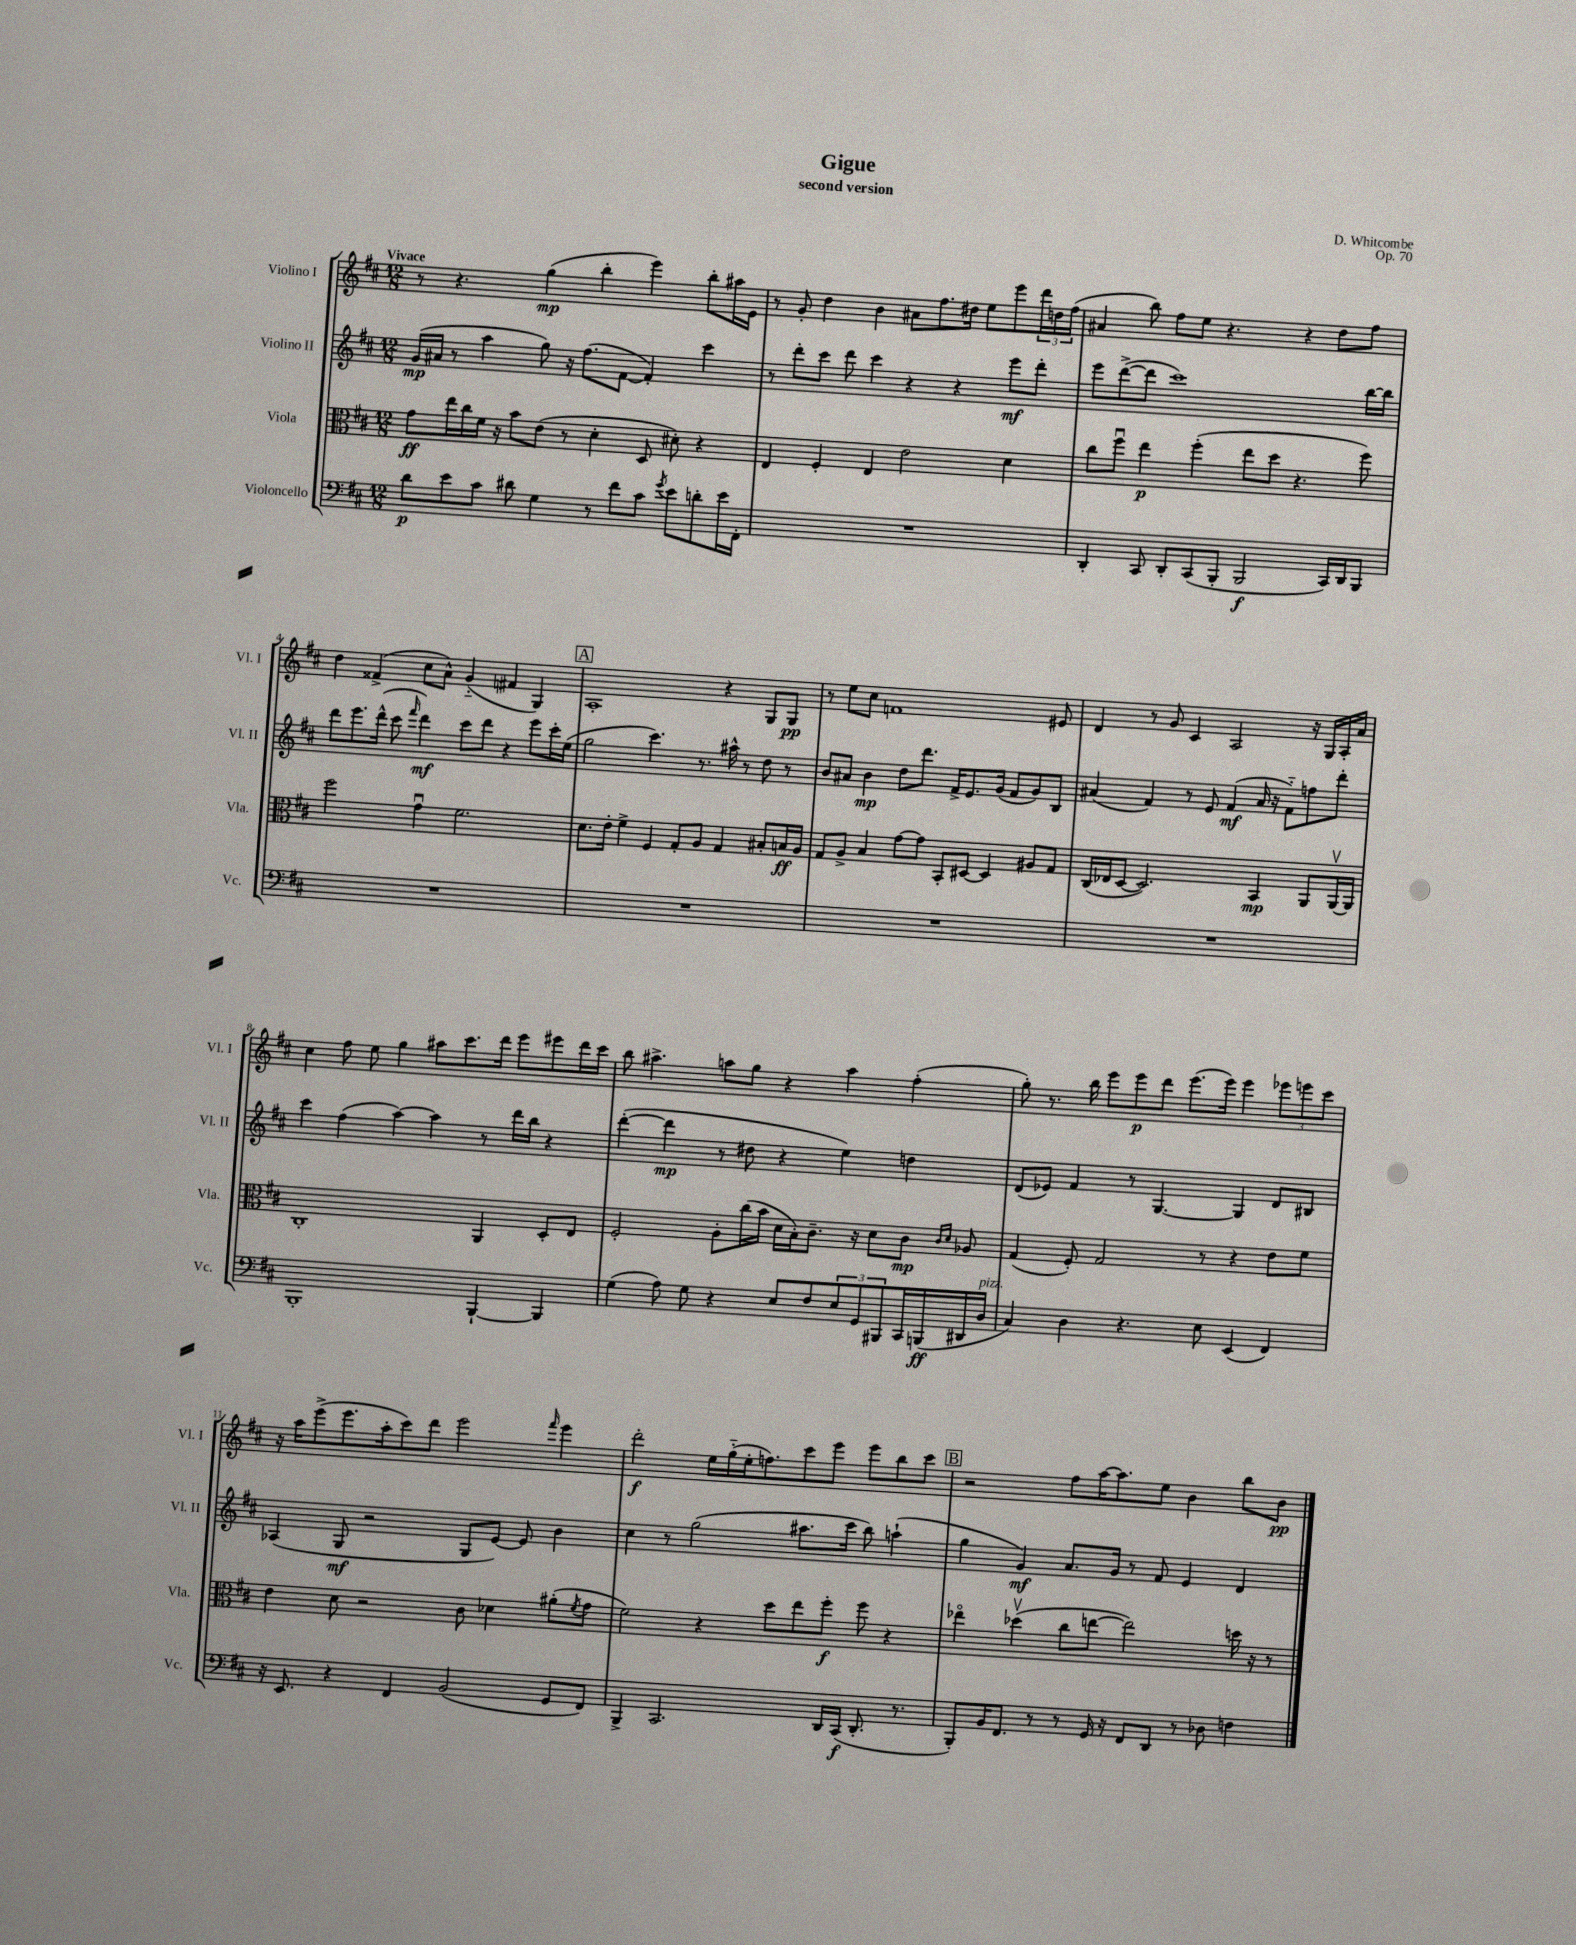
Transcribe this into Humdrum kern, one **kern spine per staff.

**kern	**dynam	**kern	**dynam	**kern	**dynam	**kern	**dynam
*part4	*part4	*part3	*part3	*part2	*part2	*part1	*part1
*staff4	*staff4	*staff3	*staff3	*staff2	*staff2	*staff1	*staff1
*I"Violoncello	*	*I"Viola	*	*I"Violino II	*	*I"Violino I	*
*I'Vc.	*	*I'Vla.	*	*I'Vl. II	*	*I'Vl. I	*
*clefF4	*	*clefC3	*	*clefG2	*	*clefG2	*
*k[f#c#]	*	*k[f#c#]	*	*k[f#c#]	*	*k[f#c#]	*
*M12/8	*	*M12/8	*	*M12/8	*	*M12/8	*
=1	=1	=1	=1	=1	=1	=1	=1
!	!	!	!	!	!	!LO:TX:a:B:t=Vivace	!
8d\L	p	8g\L	ff	(16g/LL	mp	8r	.
.	.	.	.	16a#X/JJ	.	.	.
8e\	.	16ee\L	.	8r	.	4.r	.
.	.	16cc#\	.	.	.	.	.
8c#\J	.	16f#\JJ	.	4aa\	.	.	.
.	.	16r	.	.	.	.	.
8d#X\	.	8b\L	.	.	.	.	.
4G\	.	(8e\J	.	8gg\)	.	(4gg\	mp
.	.	8r	.	16r	.	.	.
.	.	.	.	(8.ff#\L	.	.	.
8r	.	4d'\	.	.	.	4bb'\	.
8f#\L	.	.	.	[8f#\J	.	.	.
8c#\J	.	8D/	.	4f#'/])	.	4eee\)	.
8qg/	.	.	.	.	.	.	.
8e\L	.	8d#X'\)	.	.	.	.	.
8dn'\	.	4r	.	4ccc#\	.	8bb'\L	.
16e\L	.	.	.	.	.	16aa#X\L	.
16FF#'\JJ	.	.	.	.	.	16e\JJ	.
=2	=2	=2	=2	=2	=2	=2	=2
1.r	.	4E/	.	8r	.	8r	.
.	.	.	.	8ddd'\L	.	8g'/	.
.	.	4F#'/	.	8ccc#\J	.	4dd\	.
.	.	.	.	8ddd\	.	.	.
.	.	4E/	.	4ccc#\	.	4b\	.
.	.	2e\	.	4r	.	8a#X\L	.
.	.	.	.	.	.	8.ff#\	.
.	.	.	.	4r	.	.	.
.	.	.	.	.	.	16dd#X\Jk	.
.	.	.	.	.	.	8ee\L	.
.	.	4d\	.	8eee\L	mf	8eee\	.
.	.	.	.	8ddd'\J	.	24ddd\L	.
.	.	.	.	.	.	24ddn\	.
.	.	.	.	.	.	(24ff#\JJ	.
=3	=3	=3	=3	=3	=3	=3	=3
4DD'/	.	8cc#\L	.	8eee\L	.	4a#X/	.
.	.	8ff#u\J	.	([8ddd^\	.	.	.
8CC#/	.	4ee\	p	8ddd\J]	.	8bb\)	.
8DD'/L	.	.	.	1ccc#)	.	8ff#\L	.
(8CC#/	.	(4ff#'\	.	.	.	8ee\J	.
8BBB'/J	.	.	.	.	.	4.r	.
2BBB/	f	8ee\L	.	.	.	.	.
.	.	8dd\J	.	.	.	.	.
.	.	4.r	.	.	.	4r	.
16CC#/LL)	.	.	.	.	.	8dd\L	.
16DD/J	.	.	.	.	.	.	.
8BBB/J	.	8ff#\)	.	[16bb\LL	.	8ff#\J	.
.	.	.	.	16bb\JJ]	.	.	.
!!LO:LB:g=z
=4	=4	=4	=4	=4	=4	=4	=4
1.r	.	2ff#\	.	8ddd\L	.	4dd\	.
.	.	.	.	8.eee\	.	.	.
.	.	.	.	.	.	(4f##X^/	.
.	.	.	.	(16ddd^^\Jk	.	.	.
.	.	.	.	8ccc#\	.	.	.
.	.	.	.	16qqfff#/	.	.	.
.	.	4gu\	.	4ddd\)	mf	8cc#\L	.
.	.	.	.	.	.	8a^^\J)	.
.	.	2.f#\	.	8ccc#\L	.	(4g/	.
.	.	.	.	8ddd\J	.	.	.
.	.	.	.	4r	.	4f#X/	.
.	.	.	.	8eee\L	.	4G/)	.
.	.	.	.	16ccc#'\L	.	.	.
.	.	.	.	(16ee\JJ	.	.	.
!!LO:REH:place=s1:t=A
=5	=5	=5	=5	=5	=5	=5	=5
1.r	.	8.d\L	.	2gg\	.	1A'	.
.	.	16e'\Jk	.	.	.	.	.
.	.	4f#^\	.	.	.	.	.
.	.	4F#/	.	4.ccc#\)	.	.	.
.	.	8G'/L	.	.	.	.	.
.	.	8A/J	.	8.r	.	.	.
.	.	4G/	.	.	.	4r	.
.	.	.	.	16aa#X^^\	.	.	.
.	.	.	.	8r	.	.	.
.	.	8B#X'/L	.	8dd\	.	8G/L	.
.	.	16Bn/L	ff	8r	.	8G/J	pp
.	.	16A/JJ	.	.	.	.	.
=6	=6	=6	=6	=6	=6	=6	=6
1.r	.	8G/L	.	8b/L	.	8r	.
.	.	8A^/J	.	8a#X/J	.	8ee\L	.
.	.	4B/	.	4b\	mp	8cc#\J	.
.	.	.	.	.	.	1fn	.
.	.	[8g\L	.	8dd\L	.	.	.
.	.	8g\J]	.	8.ddd\J	.	.	.
.	.	8BB'/L	.	.	.	.	.
.	.	.	.	16f#^/KL	.	.	.
.	.	[8D#X/J	.	8.e/	.	.	.
.	.	4D#/]	.	.	.	.	.
.	.	.	.	(16g/Jk	.	.	.
.	.	.	.	8f#/L	.	.	.
.	.	8A#X/L	.	8g/)	.	.	.
.	.	8G/J	.	8B/J	.	8e#X/	.
=7	=7	=7	=7	=7	=7	=7	=7
1.r	.	(16C#/LL	.	(4a#X/	.	4d/	.
.	.	16E-X/J	.	.	.	.	.
.	.	[8D/J	.	.	.	.	.
.	.	2.D/])	.	4f#/)	.	8r	.
.	.	.	.	.	.	8g/	.
.	.	.	.	8r	.	4c#/	.
.	.	.	.	8e/	.	.	.
.	.	.	.	(4f#/	mf	2A/	.
.	.	4BB/	mp	16a#/	.	.	.
.	.	.	.	16r	.	.	.
.	.	.	.	8f#\L)	.	.	.
.	.	8AA/L	.	8ffn\	.	16r	.
.	.	.	.	.	.	16G/LL	.
.	.	[16AAv/L	.	8ddd'\J	.	16A'/	.
.	.	16AA/JJ]	.	.	.	16a/JJ	.
!!LO:LB:g=z
=8	=8	=8	=8	=8	=8	=8	=8
1BBB'	.	1C#'	.	4ccc#\	.	4cc#\	.
.	.	.	.	(4ff#\	.	8ff#\	.
.	.	.	.	.	.	8ee\	.
.	.	.	.	[4aa\)	.	4gg\	.
.	.	.	.	4aa\]	.	8aa#X\L	.
.	.	.	.	.	.	8.ccc#\	.
[4BBB`/	.	4AA/	.	8r	.	.	.
.	.	.	.	.	.	16ddd\Jk	.
.	.	.	.	16ddd\LL	.	8eee\L	.
.	.	.	.	16bb\JJ	.	.	.
4BBB/]	.	8D'/L	.	4r	.	8eee#X\	.
.	.	8E/J	.	.	.	16ddd\L	.
.	.	.	.	.	.	16ccc#\JJ	.
=9	=9	=9	=9	=9	=9	=9	=9
(4G\	.	2F#'/	.	([4ddd'\	.	8bb\	.
.	.	.	.	.	.	4.aa#X^\	.
8A\)	.	.	.	4ddd\]	mp	.	.
8G\	.	.	.	.	.	.	.
4r	.	8A'\L	.	8r	.	8aan\L	.
.	.	(16cc#\L	.	8dd#X\	.	8gg\J	.
.	.	16b\JJ	.	.	.	.	.
8E/L	.	16d\LL	.	4r	.	4r	.
.	.	16B'\J)	.	.	.	.	.
8F#/	.	8.c#~\J	.	.	.	.	.
12E/	.	.	.	4ee\)	.	4aa\	.
.	.	16r	.	.	.	.	.
12GG/	.	.	.	.	.	.	.
.	.	8d\L	.	.	.	.	.
12BBB#X/	.	.	.	.	.	.	.
16CC#/L	.	8c#\J	mp	4ddn\	.	(4ff#'\	.
(16BBBn/	ff	.	.	.	.	.	.
.	.	16qqc#/LL	.	.	.	.	.
.	.	16qqd/JJ	.	.	.	.	.
16DD#X/	.	8A-X/	.	.	.	.	.
!LO:TX:a:i:t=pizz.	!	!	!	!	!	!	!
16D/JJ	.	.	.	.	.	.	.
=10	=10	=10	=10	=10	=10	=10	=10
4C#/)	.	(4G/	.	(8d/L	.	8gg'\)	.
.	.	.	.	8e-X/J)	.	8.r	.
4D\	.	8F#'/)	.	4f#/	.	.	.
.	.	.	.	.	.	16bb\	.
.	.	2G/	.	.	.	8eee\L	.
4.r	.	.	.	8r	.	8eee\	p
.	.	.	.	[4.G/	.	8ddd\J	.
.	.	.	.	.	.	(8.eee\L	.
8E\	.	8r	.	.	.	.	.
.	.	.	.	.	.	16eee\Jk)	.
(4EE/	.	4r	.	4G/]	.	4eee\	.
4FF#/)	.	8e\L	.	8d/L	.	12eee-X\L	.
.	.	.	.	.	.	12eeen\	.
.	.	8f#\J	.	8B#X/J	.	.	.
.	.	.	.	.	.	12ccc#\J	.
!!LO:LB:g=z
=11	=11	=11	=11	=11	=11	=11	=11
16r	.	4e\	.	(4A-X/	.	16r	.
8.EE/	.	.	.	.	.	16aa\KL	.
.	.	.	.	.	.	(8eee^\	.
4r	.	8d\	.	8G/	mf	8.eee\	.
.	.	2r	.	2r	.	.	.
.	.	.	.	.	.	16aa'\k	.
4FF#/	.	.	.	.	.	8ccc#\)	.
.	.	.	.	.	.	8ddd\J	.
(2BB/	.	.	.	.	.	2eee\	.
.	.	8c#\	.	8G/L	.	.	.
.	.	4d-X\	.	[8e/J)	.	.	.
.	.	.	.	8e/]	.	.	.
.	.	.	.	.	.	16qqfff#/	.
8GG/L	.	(8a#X'\L	.	4b\	.	4eee\	.
.	.	8qf#/	.	.	.	.	.
8FF#/J)	.	8g\J	.	.	.	.	.
=12	=12	=12	=12	=12	=12	=12	=12
4BBB^/	.	2f#\)	.	4cc#\	.	2ddd'\	f
2.CC#/	.	.	.	8r	.	.	.
.	.	.	.	(2gg\	.	.	.
.	.	4r	.	.	.	16ee\LL	.
.	.	.	.	.	.	(16gg\	.
.	.	.	.	.	.	16ee'\J	.
.	.	.	.	.	.	8.ffn\)	.
.	.	8dd\L	.	.	.	.	.
.	.	8ee\	.	8.aa#X\L	.	8ccc#\	.
16DD/LL	.	8ff#'\J	f	.	.	8eee\J	.
(16CC#/JJ	f	.	.	16ccc#\Jk	.	.	.
8.DD'/	.	8ff#\	.	8bb\)	.	8eee\L	.
.	.	4r	.	(4aan`\	.	8bb\	.
8.r	.	.	.	.	.	.	.
.	.	.	.	.	.	8ccc#\J	.
!!LO:REH:place=s1:t=B
=13	=13	=13	=13	=13	=13	=13	=13
8BBB'/L)	.	4ee-X\	.	4gg\	.	2r	.
16BB/K	.	.	.	.	.	.	.
8.FF#/J	.	.	.	.	.	.	.
.	.	(4dd-Xv\	.	4g/)	mf	.	.
8r	.	.	.	.	.	.	.
8r	.	8cc#\L	.	8.a/L	.	8ff#\L	.
16GG/	.	[8een\J	.	.	.	[16aa\K	.
16r	.	.	.	16g/Jk	.	8.aa\]	.
8FF#/L	.	2ee\])	.	8r	.	.	.
8DD/J	.	.	.	8f#/	.	8ee\J	.
8r	.	.	.	4e/	.	4b\	.
8D-X\	.	.	.	.	.	.	.
4Fn\	.	16ddn\	.	4d/	.	8bb\L	.
.	.	16r	.	.	.	.	.
.	.	8r	.	.	.	8b\J	pp
==	==	==	==	==	==	==	==
*-	*-	*-	*-	*-	*-	*-	*-
